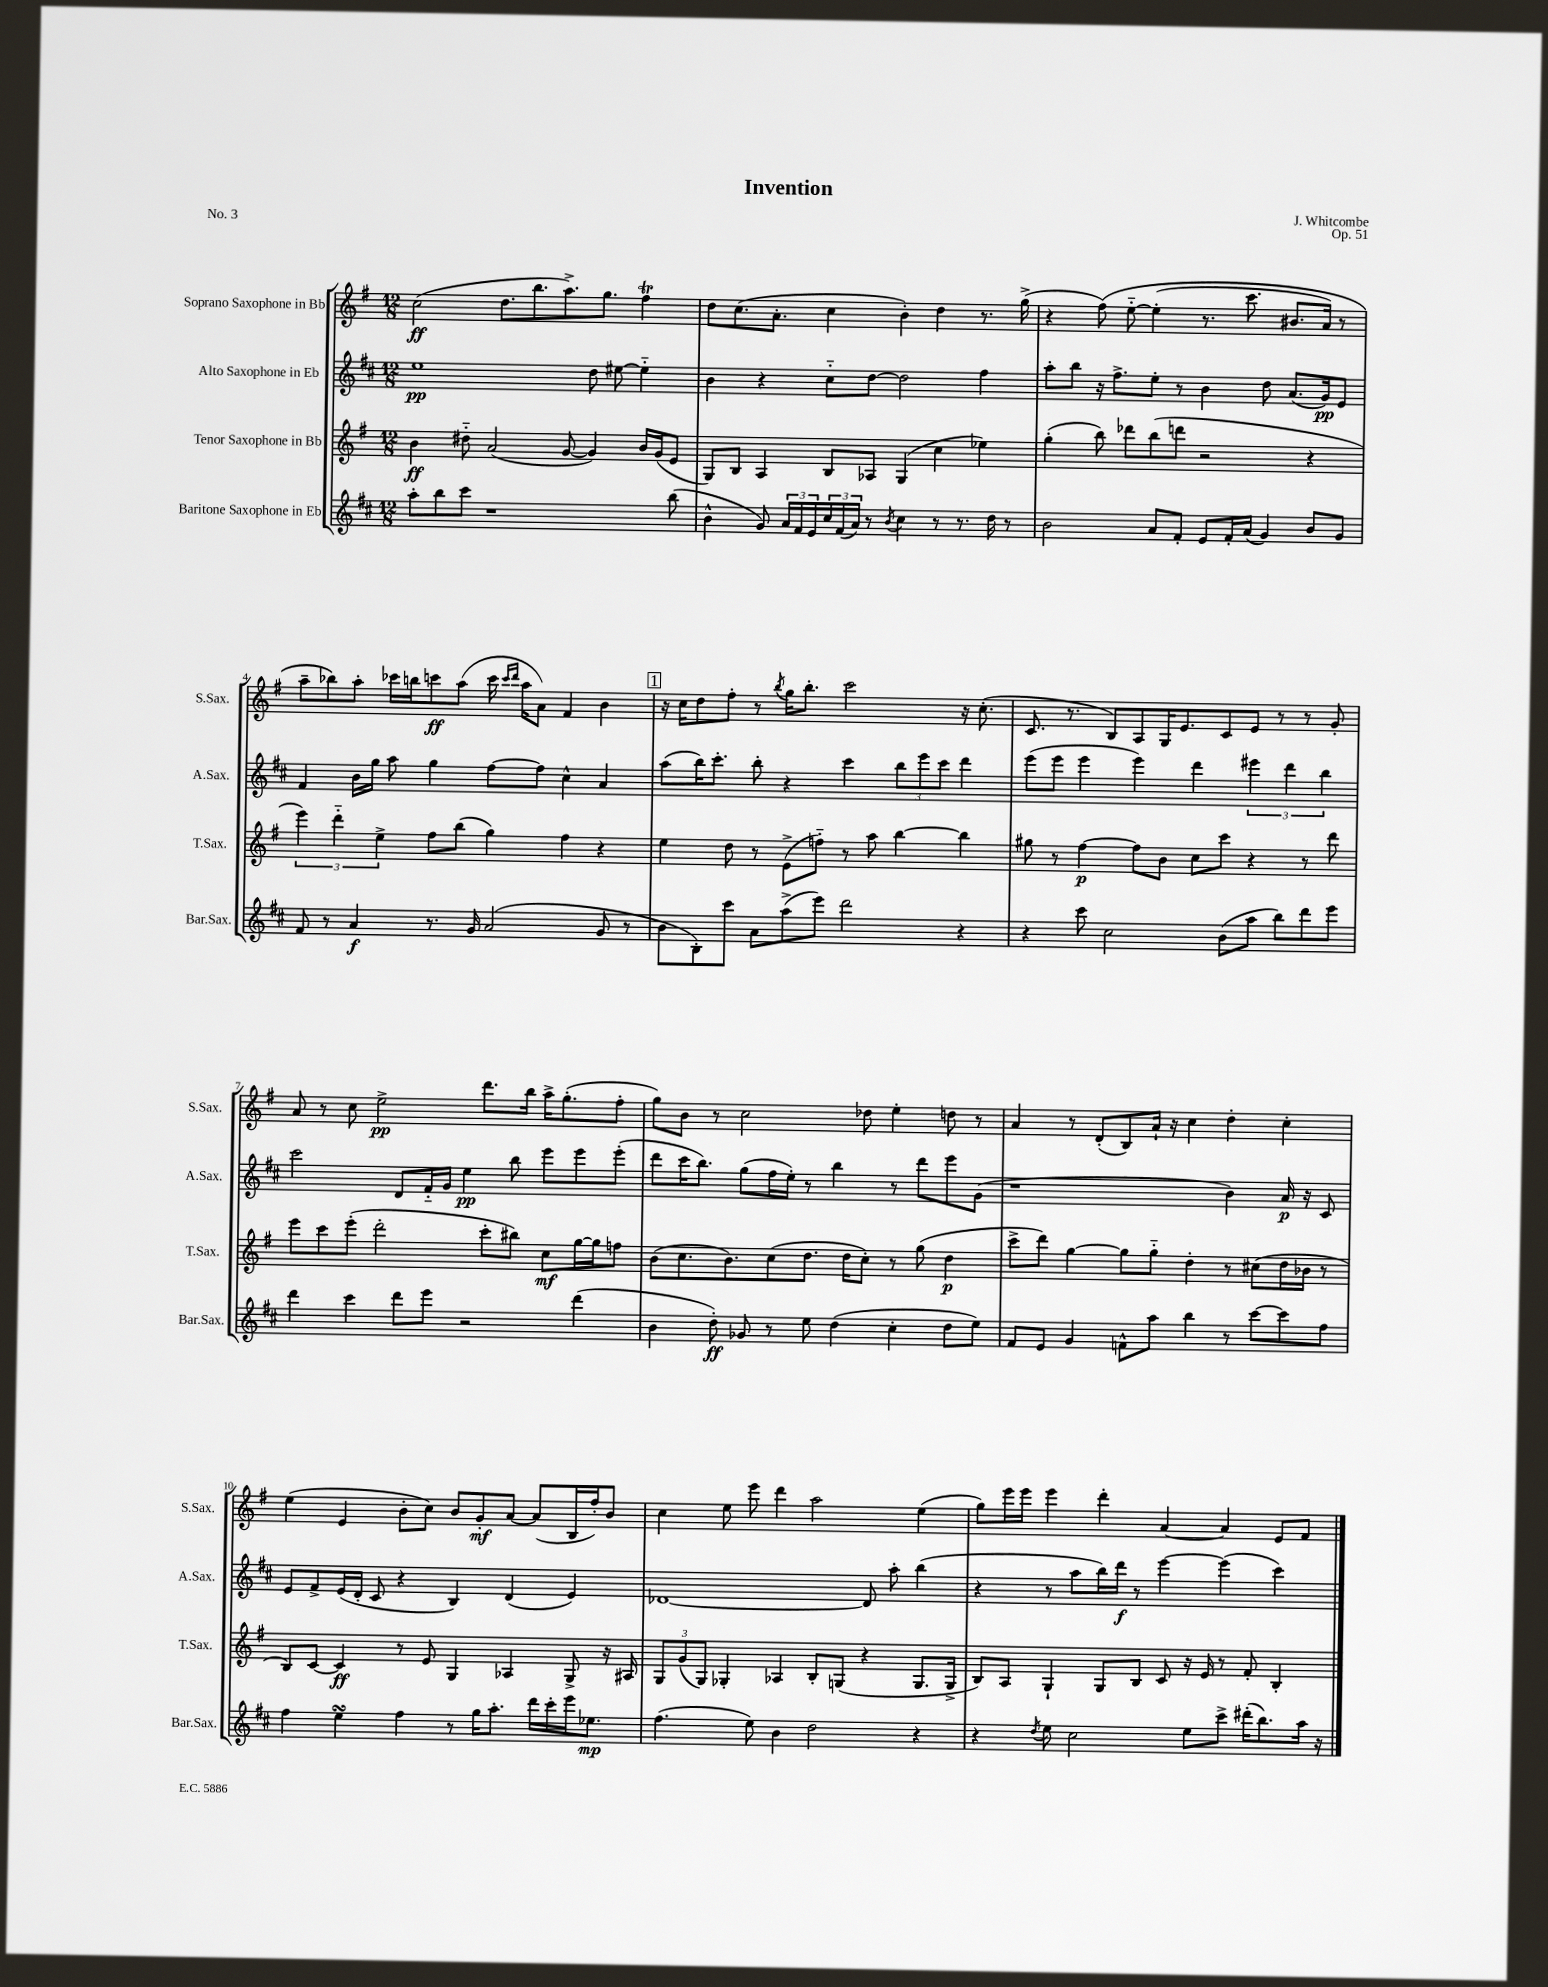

**kern	**kern	**kern	**kern
*staff4	*staff3	*staff2	*staff1
*clefG2	*clefG2	*clefG2	*clefG2
*k[f#c#]	*k[f#]	*k[f#c#]	*k[f#]
*M12/8	*M12/8	*M12/8	*M12/8
8aa'	4b	1ee	(2cc
8bb	.	.	.
8ccc#	8dd#'~	.	.
1r	(2a	.	.
.	.	.	8.dd
.	.	.	8.bb
.	[8g	.	8.aa^)
.	4g])	8dd	.
.	.	.	8.gg
.	.	[8ee#	.
.	16b	4ee#'~]	4ff#
.	(16g	.	.
(8bb	8e	.	.
=	=	=	=
4b^^	8G)	4b	8dd
.	8B	.	(8.cc
8g)	4A	4r	.
.	.	.	8.a'
24a	.	.	.
24f#	.	.	.
24e	.	.	.
24cc#	8B	8cc#'~	4cc
(24f#	.	.	.
24a)	.	.	.
8r	8A-	[8dd	.
8qb	.	.	.
4cc#	(4G	2dd]	4b')
8r	4cc	.	4dd
8.r	.	.	.
.	4ee-)	4ff#	8.r
16dd	.	.	.
8r	.	.	.
.	.	.	(16gg^
=	=	=	=
2b	(4gg'	8aa'	4r
.	.	8bb	.
.	8bb)	16r	&(8ff#)
.	.	8.ff#^	.
.	8ddd-	.	[8ee'~
8a	(8bb	8ee'	(4ee']
8f#'	8ddd	8r	.
8e	2r	4b	8.r
16f#'	.	.	.
(16a	.	.	8.ccc
4g)	.	8dd	.
.	.	(8.a	8.b#
8b	4r	.	.
.	.	16g)	16a)
8g	.	8e	8r
=	=	=	=
8f#	6eee)	4f#	8aa~
8r	.	.	8bb-&)
.	6ddd'~	.	.
4a	.	16b	8aa'
.	.	16gg	.
.	6ee^	.	.
.	.	8aa	16ccc-
.	.	.	16bb
8.r	8ff#	4gg	8ccc
.	(8bb	.	(8aa
16g	.	.	.
(2a	4gg)	[8ff#	16ccc
.	.	.	16qqccc
.	.	.	16qqddd
.	.	.	16aa
.	.	8ff#]	8a)
.	4ff#	4cc#^^	4f#
8g	4r	4a	4b
8r	.	.	.
=	=	=	=
8b	4ee	(8aa	16r
.	.	.	16cc
8B')	.	16bb)	8dd
.	.	8.ccc#'	.
8ccc#	8dd	.	8ff#'
8a	8r	8bb'	8r
.	.	.	8qbb
(8aa^	(8e^	4r	16gg
.	.	.	8.bb'
8eee)	8ff'~)	.	.
2ddd	8r	4ccc#	2ccc
.	8aa	.	.
.	[4bb	12bb	.
.	.	12eee	.
.	.	12ccc#	.
4r	4bb]	4ddd	16r
.	.	.	(8.cc'
=	=	=	=
4r	8gg#	(8eee	8.c
.	8r	8eee	.
.	.	.	8.r
8ccc#	[4ff#	4eee	.
2cc#	.	.	8B)
.	8ff#]	4eee)	8A
.	8b	.	16G
.	.	.	8.e
.	8cc	4ddd	.
(8b	8ccc	.	8c
8aa	4r	6eee#	8e
8bb)	.	.	8r
.	.	6ddd	.
8ddd	8r	.	8r
.	.	6bb	.
8eee	8ddd	.	8g'
=	=	=	=
4ddd	8eee	2ccc#	8a
.	8ccc	.	8r
4ccc#	(8eee'	.	8cc
.	2ddd'	.	2ee^
8ddd	.	8d	.
8eee	.	16f#'~	.
.	.	16g	.
2r	.	4ee	.
.	8ccc'	.	8.ddd
.	8bb#)	8bb	.
.	.	.	16bb
.	8cc	8eee	16aa^
.	.	.	(8.gg'
(4ddd	[16gg	8eee	.
.	16gg]	.	.
.	8ff	(8eee'	8ff#'
=	=	=	=
4b	(8b	8ddd	8gg)
.	8.cc	16ccc#	8b
.	.	8.bb)	.
8dd')	.	.	8r
.	8.b)	.	.
8g-	.	(8gg	2cc
8r	(8cc	16ff#	.
.	.	16ee')	.
8ee	8.dd	8r	.
(4dd	.	4bb	.
.	16dd	.	.
.	8cc')	.	8dd-
4cc#'	8r	8r	4ee'
.	(8gg	8ddd	.
8dd	4dd	8eee	8dd
8ee)	.	(8g	8r
=	=	=	=
8f#	8ccc^	1r	4a
8e	8ddd)	.	.
4g	[4gg	.	8r
.	.	.	(8d'
8f^^	8gg]	.	8B)
8aa	8gg'~	.	16a`
.	.	.	16r
4bb	4dd'	.	4cc
8r	8r	4b)	4dd'
[8ccc#	(8cc#	.	.
8ccc#]	16dd	16a	4cc'
.	16b-	16r	.
8ff#	8r	8c#	.
=	=	=	=
4ff#	8B)	8e	(4ee
.	[8c	8f#^	.
4ee	4c]	(16e	4e
.	.	16d'	.
.	.	8c#	.
4ff#	8r	4r	8b'
.	8e	.	8cc)
8r	4G	4B)	8b
16gg	.	.	8g'
8.aa'	.	.	.
.	4A-	(4d	[8a
16ddd	.	.	(8a]
16ccc#'	.	.	.
16eee	8G^	4e)	16B
8.ee-	.	.	16ff#')
.	16r	.	8b
.	16A#	.	.
=	=	=	=
(4.ff#	12G	[1d-	4cc
.	(12g	.	.
.	12G)	.	.
.	4G-'	.	8ee
8ee)	.	.	8eee
4b	4A-	.	4ddd
2dd	8B'	.	2aa
.	(8G	.	.
.	4r	8d-]	.
.	.	8aa'	.
4r	8.G	(4bb	(4ee
.	16G^	.	.
=	=	=	=
4r	8B)	4r	8gg)
.	8A	.	16eee
.	.	.	16eee
8qdd	.	.	.
8ee	4G`	8r	4eee
2cc#	.	8aa	.
.	8G	16bb)	4ddd'
.	.	16ddd	.
.	8B	8r	.
.	8c	[4eee	[4a
8ee	16r	.	.
.	16e	.	.
8ccc#^	8r	(4eee]	4a]
(16ddd#'	8f#'	.	.
8.bb)	.	.	.
.	4B'	4ccc#)	8e
16aa	.	.	8f#
16r	.	.	.
==	==	==	==
*-	*-	*-	*-
